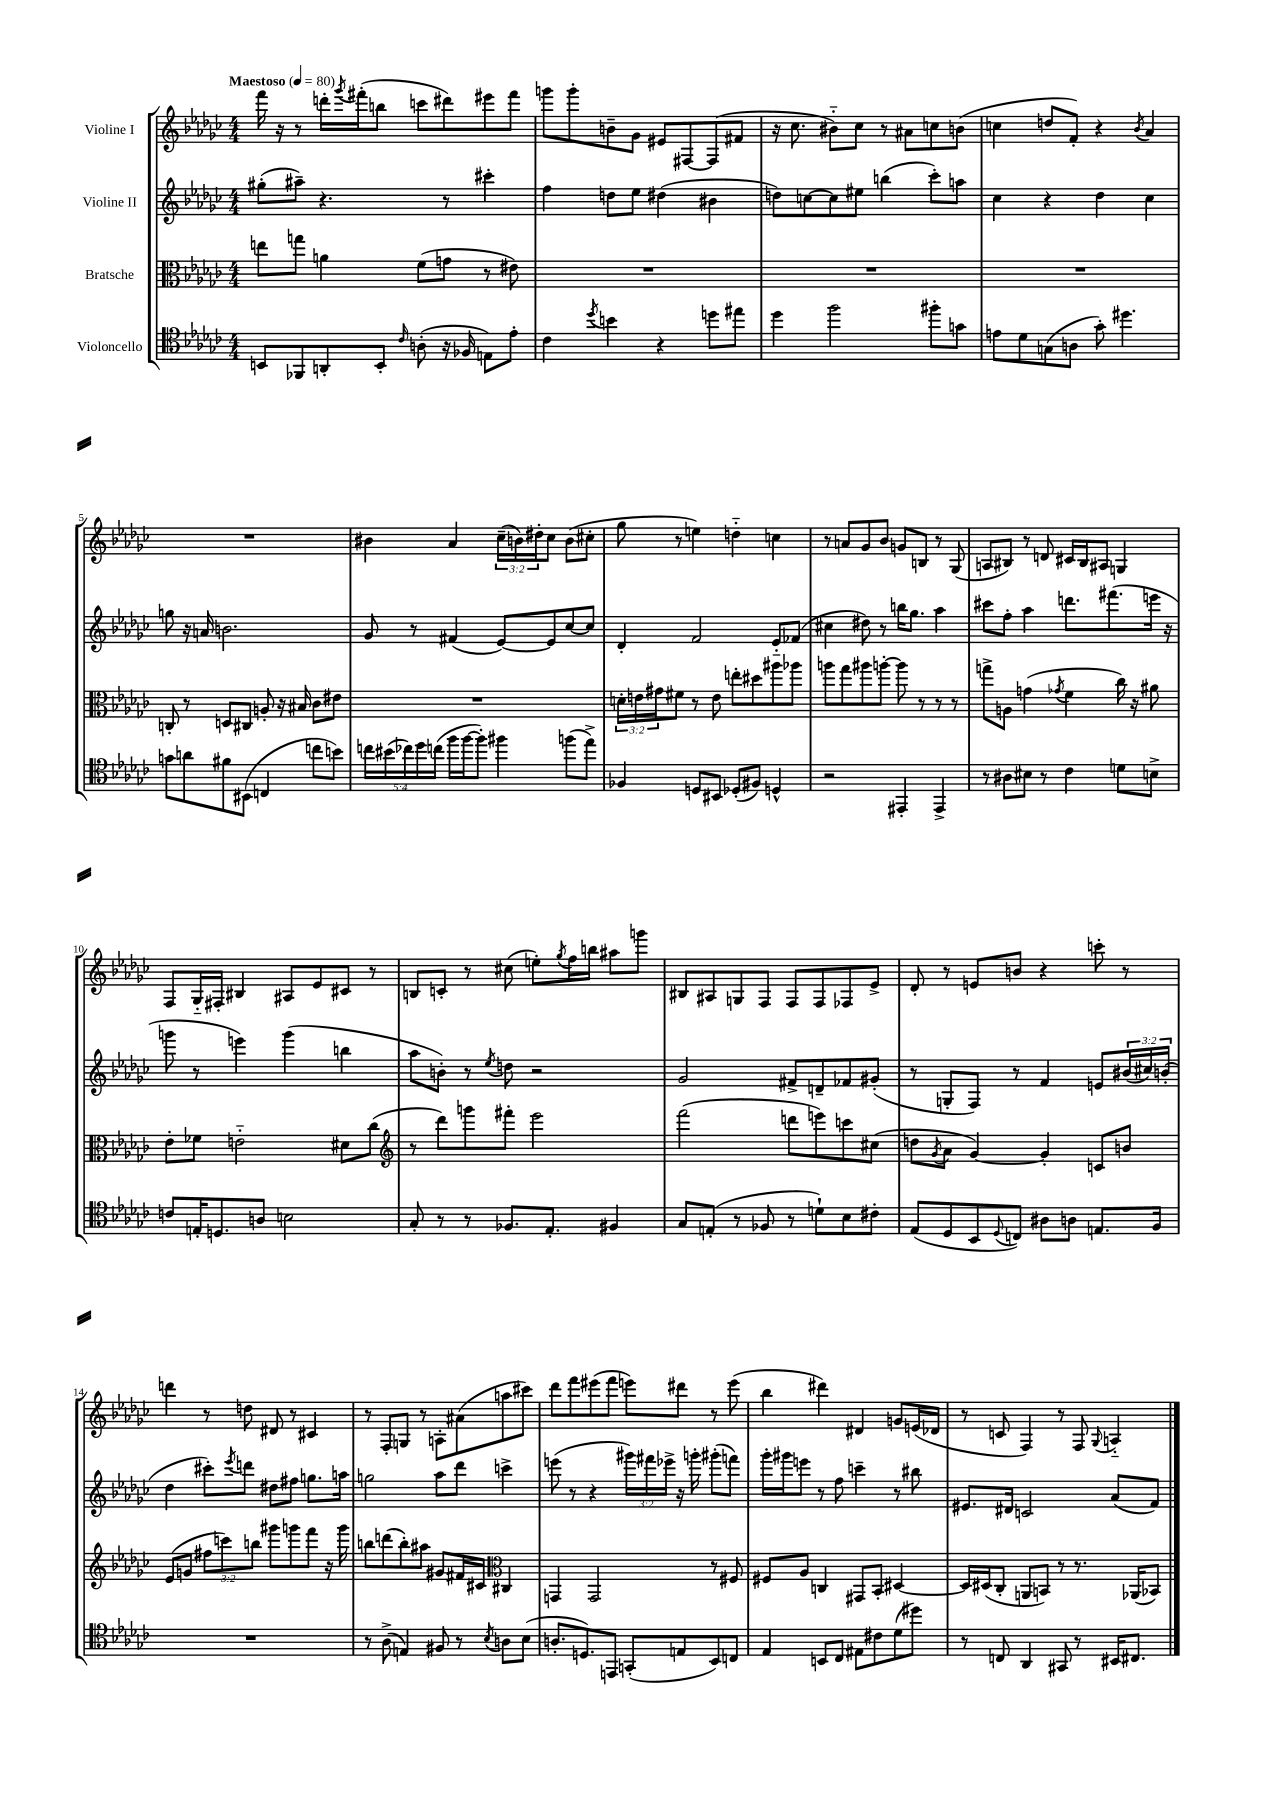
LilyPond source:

<<
\new StaffGroup <<
\new Staff = "s0" \with { instrumentName = "Violine I" } {
    \clef treble \key ges \major \numericTimeSignature \time 4/4 \override Staff.TupletNumber.text = #tuplet-number::calc-fraction-text \tempo "Maestoso" 4 = 80
    f'''16 r16 r8 d'''16-. \acciaccatura { ges'''8 } fis'''16-.( b''8 c'''8 dis'''8) eis'''8 fis'''8 |
    g'''8 g'''8-. b'8-- ges'8 eis'8 fis8~ fis8( fis'8 |
    r16 ces''8. bis'8-_) ces''8 r8 ais'8 c''8 b'8( |
    c''4 d''8 f'8-.) r4 \acciaccatura { bes'8 } aes'4 |
    R1 |
    bis'4 aes'4 \tuplet 3/2 { ces''16--( b'16) dis''16-. } ces''8 b'8( cis''8-. |
    ges''8 r8 e''4) d''4-_ c''4 |
    r8 a'8 ges'8 bes'8 g'8 b8 r8 ges8( |
    a8 bis8) r8 d'8 cis'16 bis16 ais8 g4 |
    f8 ges16-_ fis16-. bis4 ais8 ees'8 cis'8 r8 |
    b8 c'8-. r8 cis''8( e''8-.) \acciaccatura { ges''8 } f''16 b''16 ais''8 g'''8 |
    bis8 ais8 g8 f8 f8 f8 fes8 ees'8-> |
    des'8-. r8 e'8 b'8 r4 c'''8-. r8 |
    d'''4 r8 d''8 dis'8 r8 cis'4 |
    r8 f8-. g8 r8 a8-. ais'8( a''8 cis'''8) |
    des'''8 f'''8 eis'''8( f'''8 e'''8) dis'''8 r8 e'''8( |
    bes''4 dis'''4) dis'4 g'8 e'16( des'16 |
    r8 c'8 f4) r8 f8 \appoggiatura { ges8 } a4-_ \bar "|." |
}
\new Staff = "s1" \with { instrumentName = "Violine II" } {
    \clef treble \key ges \major \numericTimeSignature \time 4/4 \override Staff.TupletNumber.text = #tuplet-number::calc-fraction-text
    gis''8-.( ais''8--) r4. r8 cis'''4-. |
    f''4 d''8 ees''8 dis''4( bis'4 |
    d''8) c''8~ c''8 eis''8 b''4( ces'''8-.) a''8 |
    ces''4 r4 des''4 ces''4 |
    g''8 r16 a'16 b'2. |
    ges'8 r8 fis'4( ees'8~) ees'8 ces''8~ ces''8 |
    des'4-. f'2 ees'8-_ fes'8( |
    cis''4 dis''8) r8 b''16 ges''8. aes''4 |
    cis'''8 f''8-. aes''4 d'''8. fis'''8.( e'''16 r16 |
    g'''8 r8 e'''4) g'''4( b''4 |
    aes''8 b'8-.) r8 \acciaccatura { ees''8 } d''8 r2 |
    ges'2 fis'8-> d'8-- fes'8 gis'8-.( |
    r8 g8-. f8) r8 f'4 e'8 \tuplet 3/2 { bis'16( cis''16) b'16-.( } |
    des''4 cis'''8-.) \acciaccatura { ees'''8 } d'''8 dis''8 fis''8 g''8. a''16 |
    g''2 aes''8 des'''8 c'''4-> |
    e'''8( r8 r4 \tuplet 3/2 { gis'''16) fis'''16 ees'''16-> } r16 g'''16-. gis'''8-.( f'''8) |
    ges'''16-. gis'''16 e'''8 r8 f''8 c'''4-- r8 bis''8 |
    eis'8. dis'16 c'2 aes'8( f'8) \bar "|." |
}
\new Staff = "s2" \with { instrumentName = "Bratsche" } {
    \clef alto \key ges \major \numericTimeSignature \time 4/4 \override Staff.TupletNumber.text = #tuplet-number::calc-fraction-text
    e''8 g''8 a'4 f'8( g'8 r8 eis'8) |
    R1 |
    R1 |
    R1 |
    c8-. r8 d8 cis8 a8-. r16 bis16 ces'8 eis'8 |
    R1 |
    \tuplet 3/2 { d'16-. e'16 gis'16 } fis'8 r8 e'8 e''8-. dis''8 ais''8 aes''8 |
    a''8 ges''8 ais''8 a''8~-. a''8 r8 r8 r8 |
    g''8-> a8 g'4( \acciaccatura { ges'8 } f'4 ces''16) r16 ais'8 |
    ees'8-. fes'8 e'2-_ dis'8 ces''8( |
    \clef treble r8 des'''8) g'''8 fis'''8-. ees'''2 |
    f'''2( d'''8 e'''8) c'''8 cis''8( |
    d''8 \acciaccatura { ges'8 } aes'8 ges'4~) ges'4-. c'8 b'8 |
    ees'8( g'8 \tuplet 3/2 { fis''8 c'''8) b''8 } gis'''8 g'''8 f'''8 r16 g'''16 |
    b''8 d'''8( b''8-.) ais''8 gis'8 fis'16 cis'16 \clef alto cis4 |
    g,4 g,2 r8 fis8 |
    fis8 aes8 c4 gis,8 bes,8-. dis4~ |
    dis16 dis16( ces8-. a,8 b,8) r8 r8. aes,16( bes,8) \bar "|." |
}
\new Staff = "s3" \with { instrumentName = "Violoncello" } {
    \clef tenor \key ges \major \numericTimeSignature \time 4/4 \override Staff.TupletNumber.text = #tuplet-number::calc-fraction-text
    b,8 fes,8 a,8-. b,8-. \grace { ces'16 } a8-.( r16 fes16 e8) ees'8-. |
    ces'4 \acciaccatura { des''8 } b'4 r4 d''8 eis''8 |
    des''4 f''2 fis''8-. g'8 |
    e'8 des'8 g8( a8 ges'8-.) dis''4. |
    g'8 a'8 fis'8 bis,8( c4 c''8 b'8) |
    \tuplet 5/4 { c''16 bis'16( ces''16) des''16 c''16( } f''16 f''16~ f''8-.) fis''4 f''8( ees''8->) |
    fes4 d8 bis,8 des8-.( fis8) d4-^ |
    r2 eis,4-. eis,4-> |
    r8 ais8 bis8 r8 ces'4 d'8 b8-> |
    c'8 e16-. d8. a8 b2 |
    ges8-. r8 r8 fes8. ees8.-. fis4 |
    ges8 e8-.( r8 fes8 r8 d'8-!) bes8 cis'8-. |
    ees8( des8 bes,8 \appoggiatura { des8 } c8) ais8 a8 e8. f16 |
    R1 |
    r8 aes8->( e4) fis8 r8 \acciaccatura { bes8 } a8 bes8( |
    a8.-. d8.) e,8 g,8-.( e8 bes,8) c8 |
    ees4 b,8 ces8 eis8 cis'8 des'8( dis''8) |
    r8 c8 aes,4 gis,8 r8 bis,16 cis8. \bar "|." |
}
>>
>>
